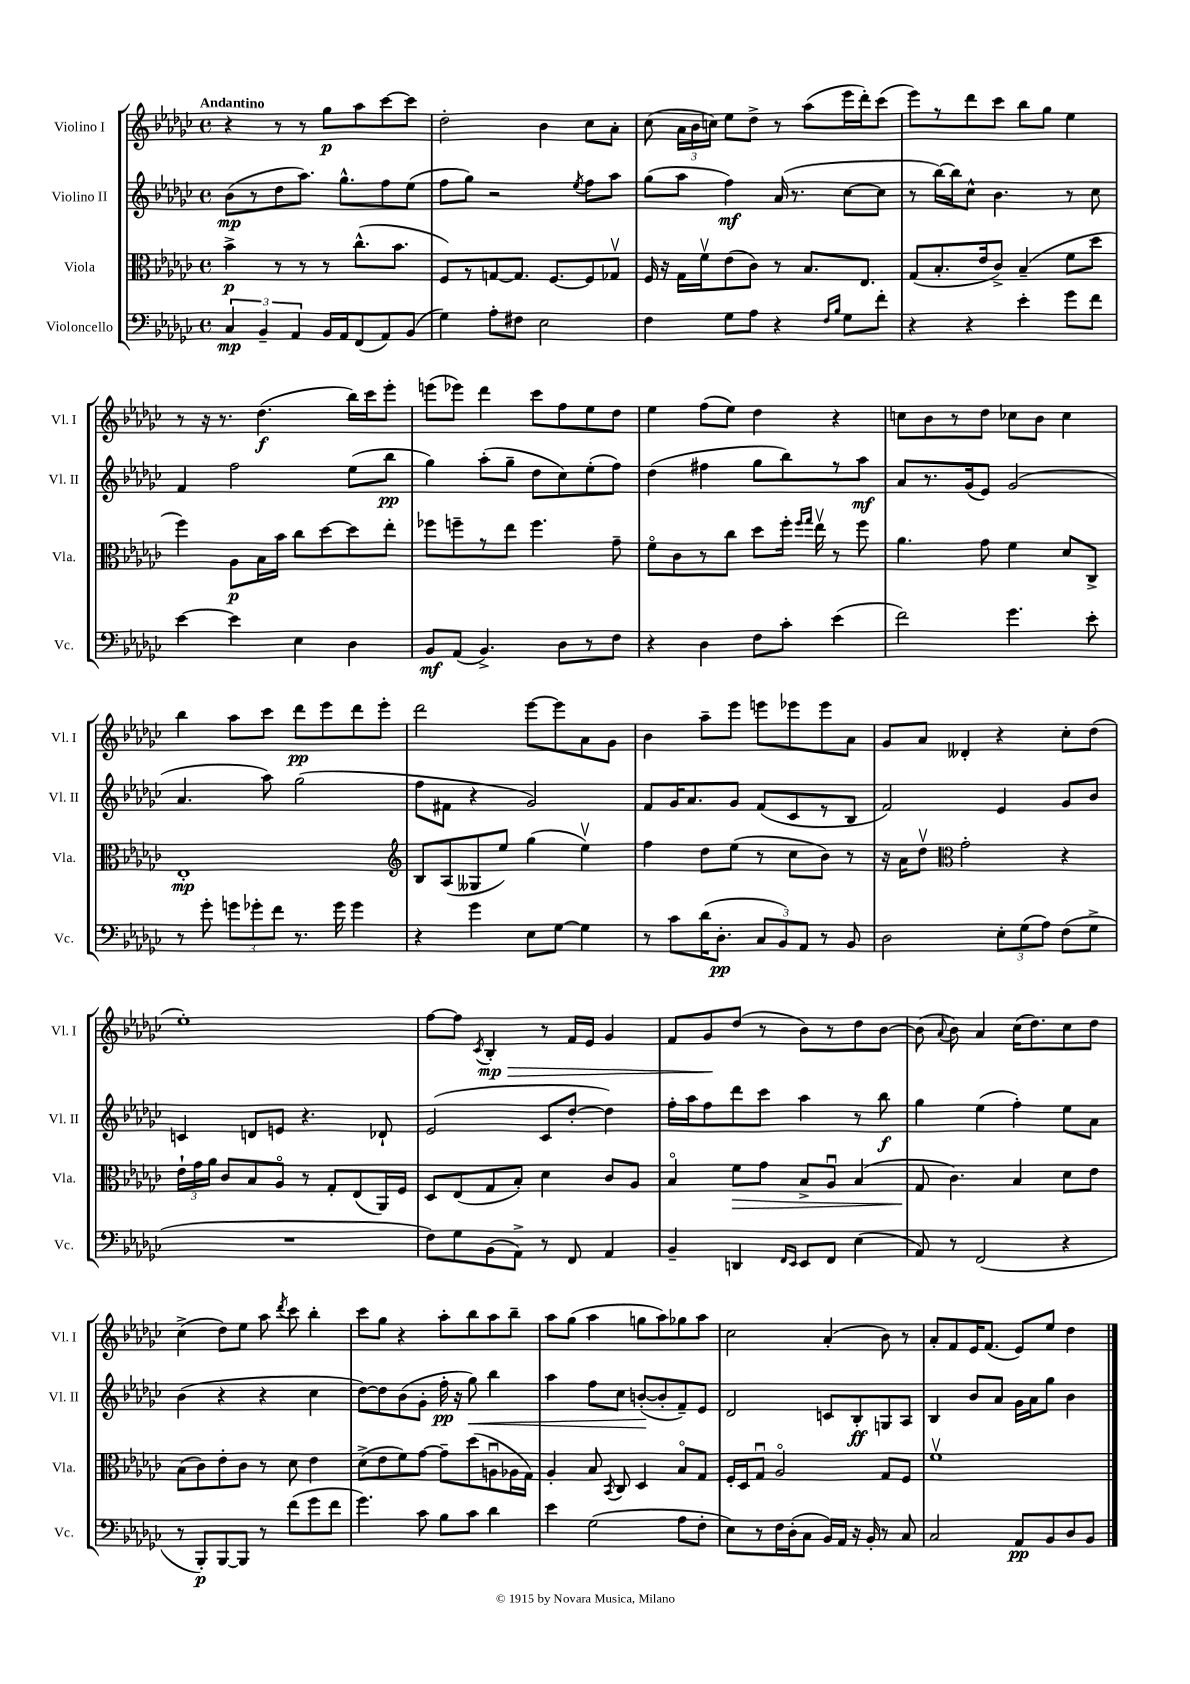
<<
\new StaffGroup <<
\new Staff = "s0" \with { instrumentName = "Violino I" shortInstrumentName = "Vl. I" } {
    \clef treble \key ges \major \defaultTimeSignature \time 4/4 \tempo "Andantino"
    \autoBeamOff r4 r8 r8 ges''8[\p aes''8 ces'''8~ ces'''8] |
    des''2-. bes'4 ces''8[ aes'8]-. |
    ces''8( \tuplet 3/2 { aes'16[ bes'16 c''16]) } ees''8[ des''8]-> r8 aes''8[( ees'''16 des'''16-.) ces'''8]( |
    ees'''8[) r8 des'''8 ces'''8] bes''8[ ges''8] ees''4 |
    r8 r16 r8. des''4.\f( bes''16[) ces'''16 ees'''8]-. |
    e'''8[( ees'''8]) des'''4 ces'''8[ f''8 ees''8 des''8] |
    ees''4 f''8[( ees''8]) des''4 r4 |
    c''8[ bes'8 r8 des''8] ces''8[ bes'8] ces''4 |
    bes''4 aes''8[ ces'''8] des'''8[\pp ees'''8 des'''8 ees'''8]-. |
    des'''2 ees'''8[~ ees'''8 aes'8 ges'8] |
    bes'4 aes''8[-- ees'''8] e'''8[ ees'''8 ees'''8 aes'8] |
    ges'8[ aes'8] deses'4-. r4 ces''8[-. des''8]( |
    ees''1-.) |
    f''8[~ f''8] \acciaccatura { ces'8 } bes4-.\mp\> r8 f'16[ ees'16] ges'4 |
    f'8[ ges'8\! des''8]( r8 bes'8[) r8 des''8 bes'8]~ |
    bes'8( \appoggiatura { aes'8 } bes'8) aes'4 ces''16[( des''8.) ces''8 des''8] |
    ces''4->( des''8[) ees''8] aes''8 \acciaccatura { des'''8 } ces'''8 bes''4-. |
    ces'''8[ ges''8] r4 aes''8[-. bes''8 aes''8 bes''8]-- |
    aes''8[ ges''8]( aes''4 g''8[ aes''8) ges''8 aes''8] |
    ces''2 aes'4-.( bes'8) r8 |
    aes'8[-. f'8 ees'16 f'8.]( ees'8[) ees''8] des''4 \bar "|." |
}
\new Staff = "s1" \with { instrumentName = "Violino II" shortInstrumentName = "Vl. II" } {
    \clef treble \key ges \major \defaultTimeSignature \time 4/4
    \autoBeamOff bes'8[\mp( r8 des''8 aes''8.]) ges''8.[-^ f''8 ees''8]( |
    f''8[ ges''8]) r2 \acciaccatura { ees''8 } f''8[ aes''8] |
    ges''8[( aes''8] f''4\mf) aes'16( r8. ces''8[~ ces''8] |
    r8 bes''16[~) bes''16 ces''8]-^ bes'4. r8 ces''8 |
    f'4 f''2 ees''8[( bes''8]\pp |
    ges''4) aes''8[-.( ges''8]-- des''8[ ces''8) ees''8-.( f''8]) |
    des''4( fis''4 ges''8[ bes''8) r8 aes''8]\mf |
    aes'8[ r8. ges'16( ees'8]) ges'2( |
    aes'4. aes''8) ges''2( |
    f''8[ fis'8] r4 ges'2) |
    f'8[ ges'16 aes'8. ges'8] f'8[( ces'8 r8 bes8] |
    f'2) ees'4 ges'8[ bes'8] |
    c'4 d'8[ e'8] r4. des'8-! |
    ees'2( ces'8[ des''8]~-. des''4) |
    f''16[-. aes''16 f''8 des'''8 ces'''8] aes''4 r8 bes''8\f |
    ges''4 ees''4( f''4-.) ees''8[ aes'8] |
    bes'4( r4 r4 ces''4 |
    des''8[~) des''8 bes'8( ges'8]-. f''16-.\pp r16 ges''8\<) bes''4 |
    aes''4 f''8[ ces''8] b'8[~-.\!( b'8-. f'8--) ees'8] |
    des'2 c'8[ bes8-.\ff g8 aes8] |
    bes4 bes'8[ aes'8] ges'16[ aes'16 ges''8] bes'4 \bar "|." |
}
\new Staff = "s2" \with { instrumentName = "Viola" shortInstrumentName = "Vla." } {
    \clef alto \key ges \major \defaultTimeSignature \time 4/4
    \autoBeamOff bes'4->\p r8 r8 r8 ces''8.[-^( bes'8.] |
    f8[) r8 g8~ g8.] f8.[~ f8 ges8]\upbow |
    f16 r16 ges16[ f'16\upbow ees'8( ces'8]) r8 bes8.[ ees8.] |
    ges8[( bes8.-. ees'16 ces'8]->) bes4--( f'8[ des''8] |
    f''4) aes8[\p bes16 bes'16] ces''8[ des''8~ des''8 ees''8]-. |
    fes''8[ f''8-- r8 ees''8] f''4. ges'8-- |
    f'8[\flageolet ces'8 r8 ces''8] des''8[ f''16]-. \grace { f''16[ ges''16] } ees''16\upbow r8 f''8 |
    aes'4. ges'8 f'4 des'8[ ces8]-> |
    ees1-.\mp |
    \clef treble bes8[ aes8( geses8 ees''8]) ges''4( ees''4\upbow) |
    f''4 des''8[ ees''8]( r8 ces''8[ bes'8]) r8 |
    r16 aes'16[ des''8]\upbow \clef alto ges'2-. r4 |
    \tuplet 3/2 { ees'16[-! ges'16 aes'16] } ces'8[ bes8 aes8]\flageolet r8 ges8[-. ees8( aes,16) f16] |
    des8[ ees8( ges8 bes8]-.) des'4 ces'8[ aes8] |
    bes4\flageolet f'8[\> ges'8] bes8[-> aes8]\downbow bes4( |
    ges8\! ces'4.) bes4 des'8[ ees'8] |
    bes8[( ces'8) ees'8-. ces'8] r8 des'8 ees'4 |
    des'8[->( ees'8 f'8) ges'8]~ ges'8[-- des''8( a8\downbow aes16 ges16]) |
    aes4-. bes8 \acciaccatura { bes,8 } ces8 des4 bes8[\flageolet ges8] |
    f16[-. des16 ges8]\downbow aes2\flageolet ges8[ f8] |
    f'1\upbow \bar "|." |
}
\new Staff = "s3" \with { instrumentName = "Violoncello" shortInstrumentName = "Vc." } {
    \clef bass \key ges \major \defaultTimeSignature \time 4/4
    \autoBeamOff \tuplet 3/2 { ces4\mp bes,4-- aes,4 } bes,16[ aes,16 f,8( aes,8) bes,8]( |
    ges4) aes8[-. fis8] ees2 |
    f4 ges8[ aes8] r4 \grace { f16[ bes16] } ges8[ f'8]-. |
    r4 r4 ees'4-. ges'8[ f'8] |
    ees'4~ ees'4 ees4 des4 |
    bes,8[\mf aes,8]( bes,4.->) des8[ r8 f8] |
    r4 des4 f8[ ces'8]-. ees'4( |
    f'2) ges'4. ees'8-. |
    r8 ges'8-. \tuplet 3/2 { g'8[ ges'8-. f'8] } r8. ges'16 ges'4 |
    r4 ges'4 ees8[ ges8]~ ges4 |
    r8 ces'8[ des'16( des8.]-.\pp \tuplet 3/2 { ces8[ bes,8) aes,8] } r8 bes,8 |
    des2 \tuplet 3/2 { ees8[-. ges8( aes8]) } f8[( ges8]-> |
    R1 |
    f8[) ges8 bes,8( aes,8]->) r8 f,8 aes,4 |
    bes,4-- d,4 \grace { f,16[ ees,16] } ees,8[ f,8] ees4( |
    aes,8) r8 f,2( r4 |
    r8 bes,,8[-.\p) bes,,8~ bes,,8] r8 f'8[( ges'8 f'8] |
    ges'4.) ces'8 bes8[ ces'8] des'4 |
    ees'4 ges2( aes8[ f8]-. |
    ees8[) r8 f16 des16-.( ces8] bes,16[) aes,16] r16 bes,16-. r8 ces8 |
    ces2 aes,8[\pp bes,8 des8 bes,8] \bar "|." |
}
>>
>>
\layout { \context { \Score \remove "Bar_number_engraver" } }
